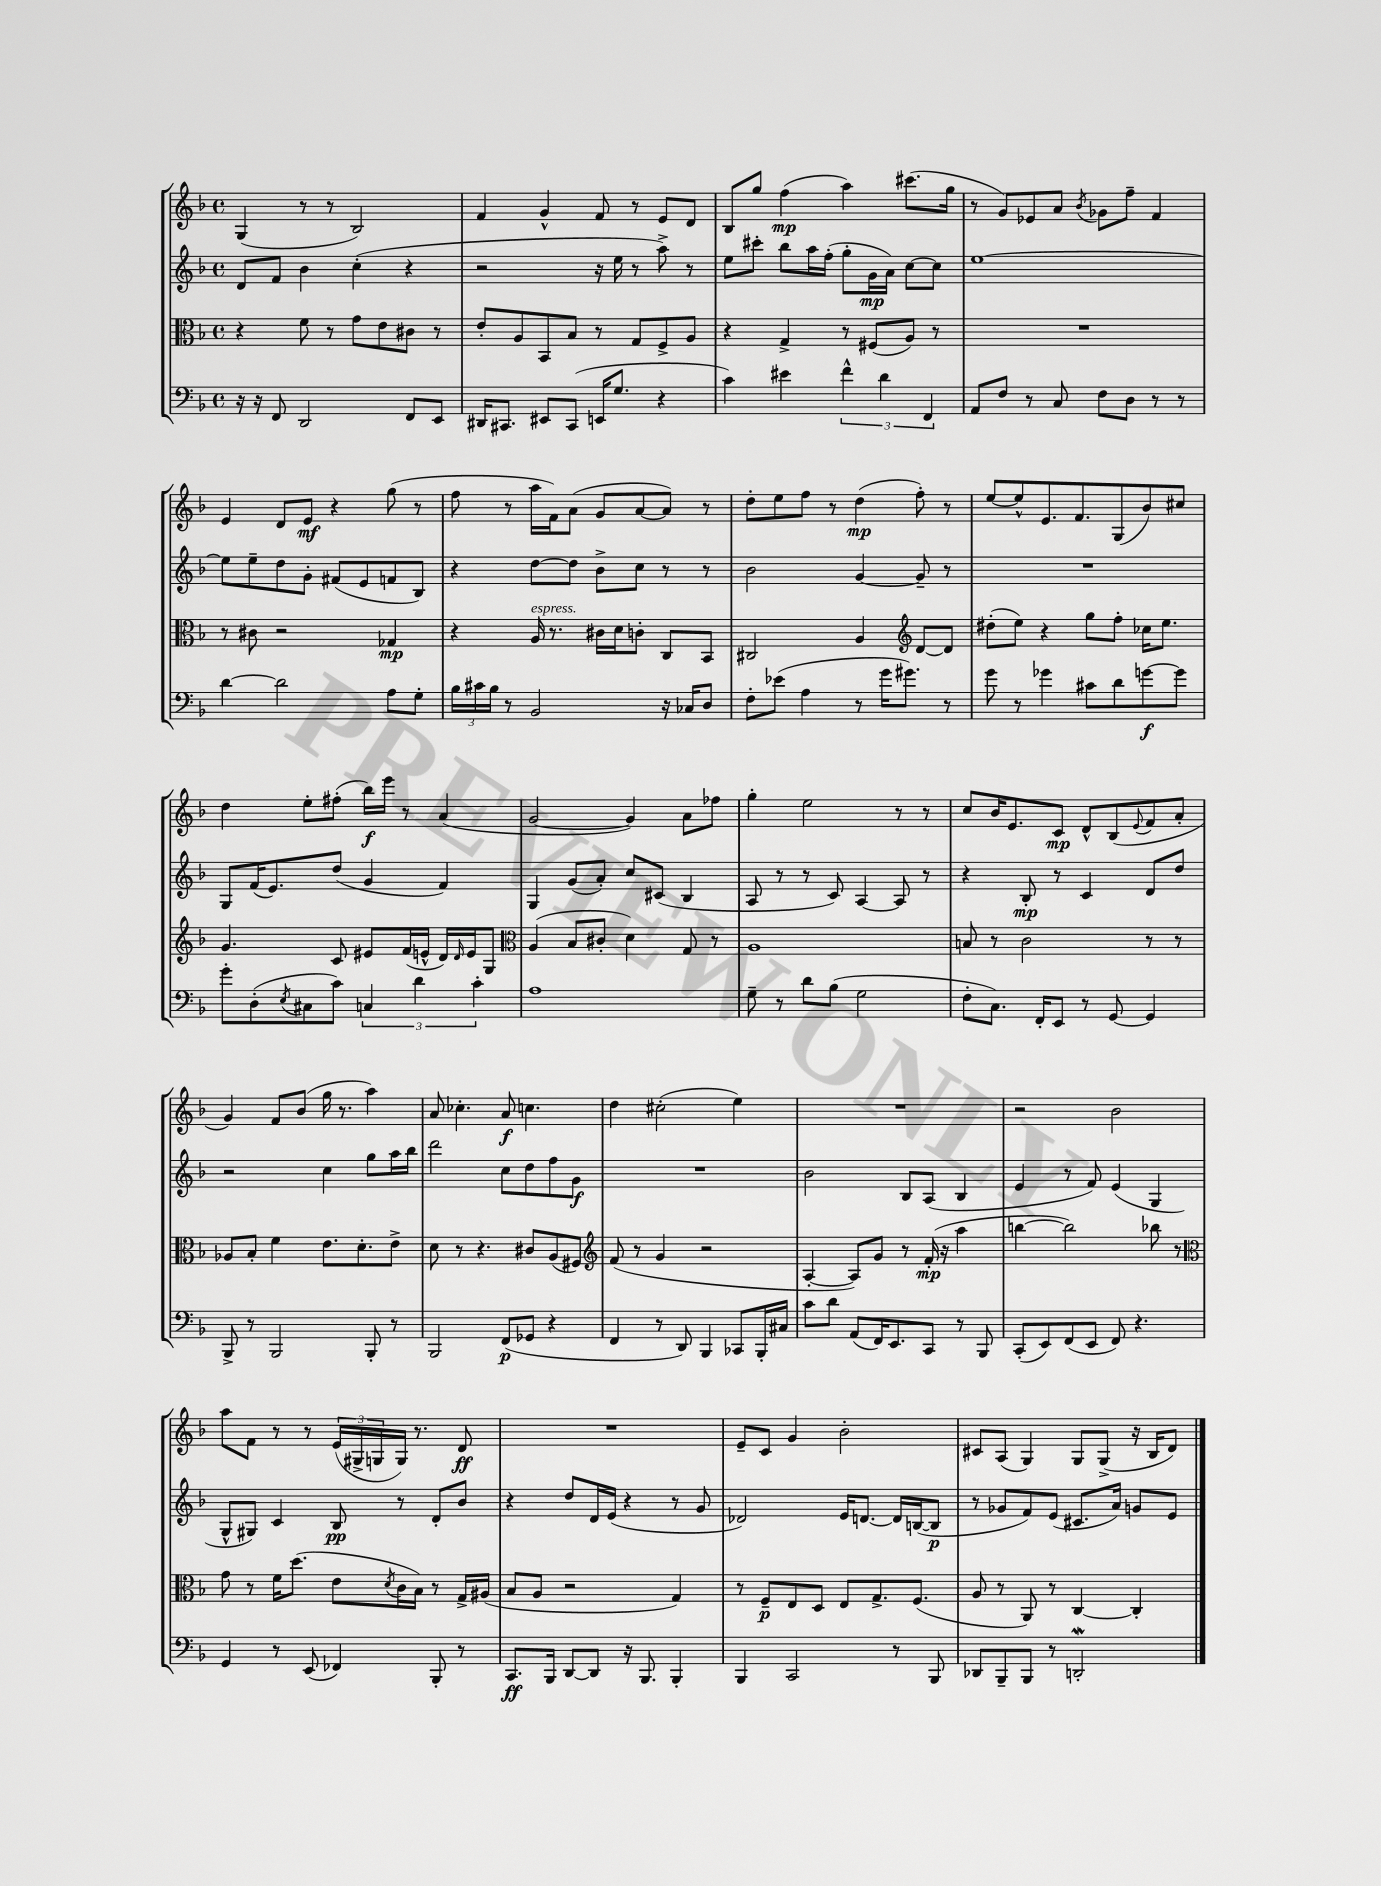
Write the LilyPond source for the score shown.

<<
\new StaffGroup <<
\new Staff = "s0" {
    \clef treble \key f \major \defaultTimeSignature \time 4/4
    g4( r8 r8 bes2) |
    f'4 g'4-^ f'8 r8 e'8 d'8 |
    bes8 g''8 f''4\mp( a''4) cis'''8.( g''16 |
    r8 g'8) ees'8 a'8 \acciaccatura { bes'8 } ges'8 f''8-- f'4 |
    e'4 d'8 e'8\mf r4 g''8( r8 |
    f''8 r8 a''16 f'16) a'8( g'8 a'8~ a'8) r8 |
    d''8-. e''8 f''8 r8 d''4\mp( f''8-.) r8 |
    e''8~ e''8-^ e'8. f'8. g8( bes'8) cis''8 |
    d''4 e''8-. fis''8-.( bes''16\f) e'''16 r8 a'4( |
    g'2~ g'4) a'8 fes''8 |
    g''4-. e''2 r8 r8 |
    c''8 bes'16 e'8. c'8\mp d'8-^ bes8( \appoggiatura { e'8 } f'8 a'8-. |
    g'4) f'8 bes'8( g''16 r8. a''4) |
    a'8 ces''4.-. a'8\f c''4. |
    d''4 cis''2-.( e''4) |
    R1 |
    r2 bes'2 |
    a''8 f'8 r8 r8 \tuplet 3/2 { e'16( gis16-> g16 } g16) r8. d'8\ff |
    R1 |
    e'8-- c'8 g'4 bes'2-. |
    cis'8 a8( g4) g8 g8->( r16 bes16 d'8) \bar "|." |
}
\new Staff = "s1" {
    \clef treble \key f \major \defaultTimeSignature \time 4/4
    d'8 f'8 bes'4 c''4-.( r4 |
    r2 r16 e''16 r8 a''8->) r8 |
    e''8 cis'''8-. bes''8 a''16 f''16-.( g''8-. g'16\mp a'16) c''8~ c''8 |
    e''1~ |
    e''8 e''8-- d''8 g'8-. fis'8( e'8 f'8 bes8) |
    r4 d''8~ d''8 bes'8-> c''8 r8 r8 |
    bes'2 g'4~ g'8-- r8 |
    R1 |
    g8 f'16( e'8.) d''8( g'4 f'4) |
    g4 g'8( a'8-.) c''8 cis'8( bes4 |
    a8 r8 r8 c'8) a4~ a8 r8 |
    r4 bes8-.\mp r8 c'4 d'8 d''8 |
    r2 c''4 g''8 a''16 bes''16 |
    d'''2 c''8 d''8 f''8 g'8\f |
    R1 |
    bes'2 bes8 a8( bes4 |
    e'4 r8 f'8) e'4( g4 |
    g8-^ gis8) c'4 bes8\pp r8 d'8-. bes'8 |
    r4 d''8 d'16 e'16( r4 r8 g'8 |
    des'2) e'16 d'8.~ d'16 b16~( b8\p |
    r8 ges'8 f'8) e'8( cis'8. a'16) g'8 e'8 \bar "|." |
}
\new Staff = "s2" {
    \clef alto \key f \major \defaultTimeSignature \time 4/4
    r4 f'8 r8 g'8 e'8 cis'8 r8 |
    e'8-. a8 bes,8 bes8 r8 g8 f8-> a8 |
    r4 g4-> r8 fis8( a8) r8 |
    R1 |
    r8 cis'8 r2 ges4\mp |
    r4 a16^\markup { \italic "espress." } r8. cis'16 d'16 c'8-. c8 bes,8 |
    cis2 a4 \clef treble d'8~ d'8 |
    dis''8-.( e''8) r4 g''8 f''8-. ces''16 e''8. |
    g'4. c'8 eis'8 f'16( e'16-^ d'16) \grace { d'16 } e'16 g8 |
    \clef alto a4( bes8 cis'8-. d'4) g8 r8 |
    a1 |
    b8 r8 c'2 r8 r8 |
    aes8 bes8-. f'4 e'8. d'8.-. e'8-> |
    d'8 r8 r4. cis'8 a8( fis8) |
    \clef treble f'8( r8 g'4 r2 |
    a4~-. a8) g'8 r8 f'16-.\mp( r16 a''4 |
    b''4~ b''2) bes''8 r8 |
    \clef alto g'8 r8 f'16 d''8.( e'8 \acciaccatura { d'8 } c'16 bes16) r8 g16-> ais16( |
    bes8 a8 r2 g4) |
    r8 f8--\p e8 d8 e8 g8.-> f8.( |
    a8 r8 a,8) r8 c4~ c4-. \bar "|." |
}
\new Staff = "s3" {
    \clef bass \key f \major \defaultTimeSignature \time 4/4
    r16 r16 f,8 d,2 f,8 e,8 |
    dis,16 cis,8. eis,8 cis,8( e,16 g8. r4 |
    c'4) eis'4 \tuplet 3/2 { f'4-^ d'4 f,4 } |
    a,8 f8 r8 c8 f8 d8 r8 r8 |
    d'4~ d'2 a8 g8-. |
    \tuplet 3/2 { bes16 cis'16 bes16 } r8 bes,2 r16 ces16 d8 |
    f8-. ees'8( a4 r8 g'16 gis'8.) r8 |
    g'8 r8 ges'4 cis'8 d'8 g'8~\f g'8 |
    g'8-. d8-.( \acciaccatura { e8 } cis8 c'8) \tuplet 3/2 { c4 d'4 c'4-. } |
    a1 |
    g8-- r8 d'8 bes8( g2 |
    f8-. c8.) f,16-. e,8 r8 g,8~ g,4 |
    bes,,8-> r8 bes,,2 bes,,8-. r8 |
    bes,,2 f,8\p( ges,8 r4 |
    f,4 r8 d,8) bes,,4 ces,8 bes,,16-. cis16 |
    c'8 d'8 a,8( f,16) e,8. c,8 r8 bes,,8 |
    c,8-.( e,8) f,8( e,8 f,8) r4. |
    g,4 r8 e,8( fes,4) bes,,8-. r8 |
    c,8.\ff bes,,16 d,8~ d,8 r16 bes,,8. bes,,4-. |
    bes,,4 c,2 r8 bes,,8 |
    des,8 bes,,8-- bes,,8 r8 d,2-.\mordent \bar "|." |
}
>>
>>
\layout { \context { \Score \remove "Bar_number_engraver" } }
